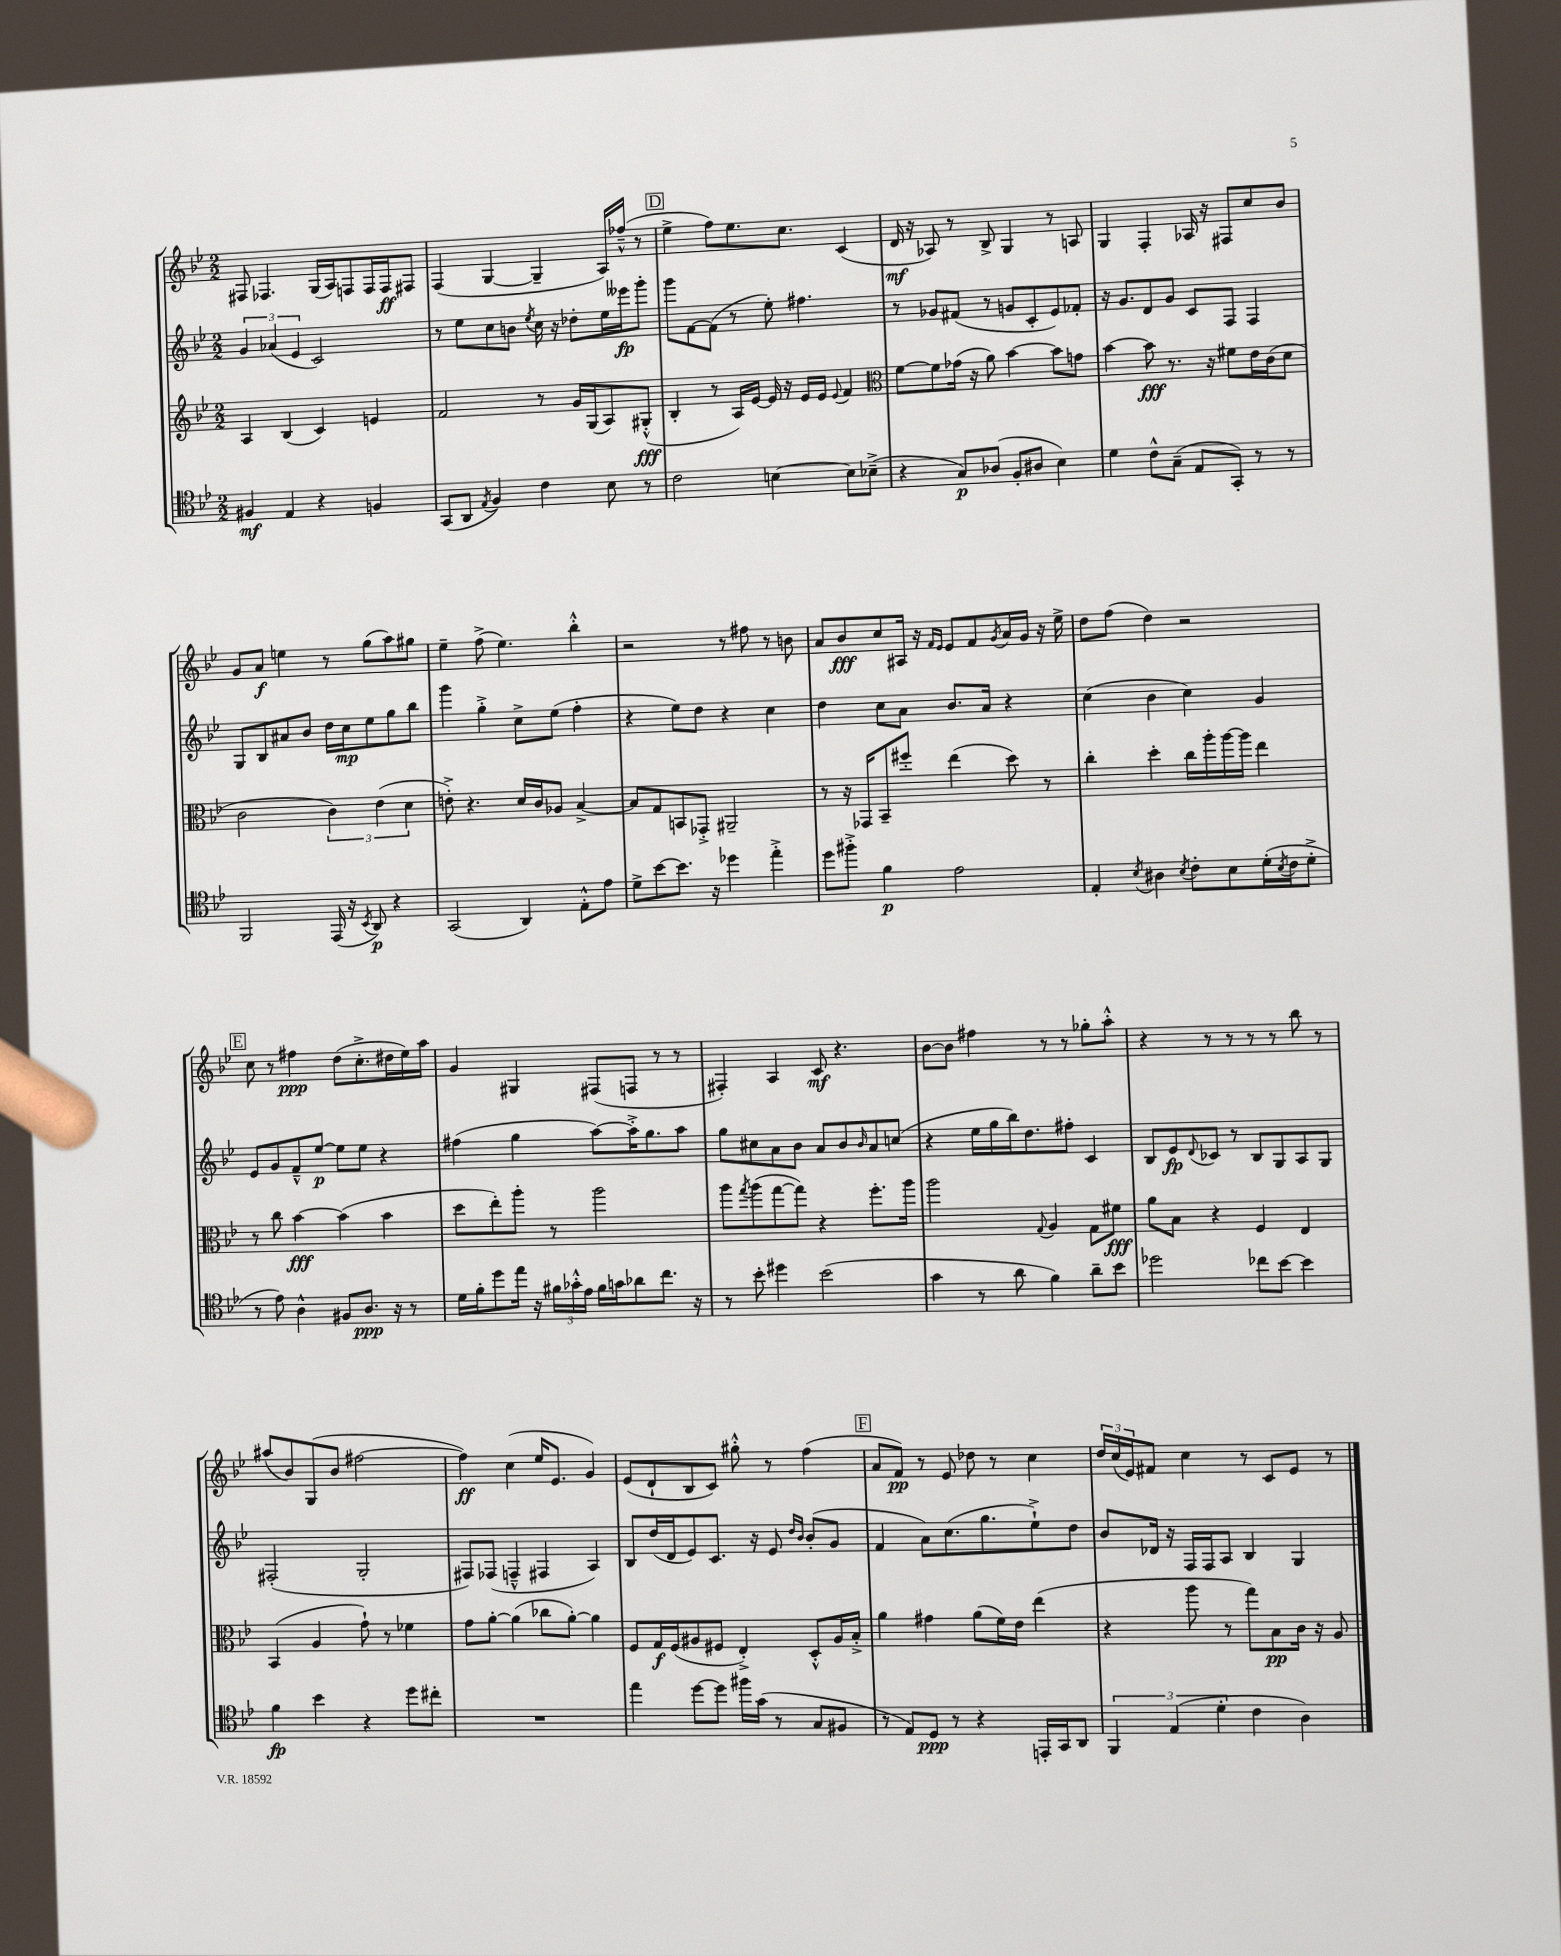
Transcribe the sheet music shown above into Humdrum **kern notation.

**kern	**kern	**kern	**kern
*staff4	*staff3	*staff2	*staff1
*clefC4	*clefG2	*clefG2	*clefG2
*k[b-e-]	*k[b-e-]	*k[b-e-]	*k[b-e-]
*M2/2	*M2/2	*M2/2	*M2/2
4F#	4A	6g	8F#
.	.	.	4.F-
.	.	(6a-	.
4E-	(4B-	.	.
.	.	6e-	.
4r	4c)	2c)	(16G
.	.	.	16A)
.	.	.	8F
4F	4e	.	16F
.	.	.	16F
.	.	.	8F#
=	=	=	=
(8GG	2f	8r	(4F
8AA	.	8ee-	.
8qE-	.	.	.
4F)	.	8cc	[4G
.	.	8b	.
.	.	8qee-	.
4c	8r	16cc	4G~]
.	.	16r	.
.	16g	8dd-'	.
.	(16G	.	.
8B-	8A)	16ee-	16A)
.	.	16eee--	(16ff-~^^
8r	(8G#'^^	8ggg'	8r
=	=	=	=
2c	4B-'	8ggg	4ee-^
.	.	[8f	.
.	8r	(8f]	8ff)
.	16A)	8r	8.ee-
.	[16e-	.	.
[4B	16e-]	8ee-')	.
.	16r	.	8.cc
.	16e-	4.ff#	.
.	16e-	.	.
.	8qqe-	.	.
8B]	4f	.	(4c
(8B-~^	.	.	.
=	=	=	=
*	*clefC3	*	*
4r	[8f	8r	16d
.	.	.	16r
.	8f]	8g-	8A-)
8G)	(16g-	(8f#	8r
.	16r	.	.
(8A-	8a)	8r	8B-^
8F'	[4b-	8g	4G
8A#	.	8c'	.
4B-)	8b-]	8e-)	8r
.	8g	8f-'	8A
=	=	=	=
4d	[4b-	16r	4G
.	.	8.g	.
8c^^	8b-]	8d	4F'
(8G~	8.r	8g	.
8E-	.	8c	16A-
.	16r	.	16r
8GG')	8f#	8F	8F#
8r	16e-	4F	8cc
.	(16c	.	.
8r	8d	.	8b-
=	=	=	=
2FF	2c	8G	8g
.	.	8B-	8a
.	.	8a#	4ee
.	.	8b-	.
(16EE-	6c)	16dd	8r
16r	.	16cc	.
8qBB-	.	.	.
8AA)	.	8ee-	(8gg
.	(6e-	.	.
4r	.	8gg	8aa)
.	6d	.	.
.	.	8bb-	8gg#
=	=	=	=
(2GG	8e'^)	4ggg	4ee-~
.	4.r	.	.
.	.	4gg'^	(8ff^
.	.	.	4.ee-)
4AA)	16d	8cc^	.
.	16c	.	.
.	8A-	(8ee-	.
8E-'^^	[4B-^	4ff'	4bb-'^^
8e-	.	.	.
=	=	=	=
8d^	8B-]	4r	2r
[8b-	8G	.	.
8.b-]	8BB	8ee-)	.
.	8GG-'^	8dd	.
16r	.	.	.
4dd-	2AA#~	4r	8r
.	.	.	8ff#
4ee-'^	.	4cc	8r
.	.	.	8b
=	=	=	=
8dd	8r	4dd	8a
8ff#'^	16r	.	8b-
.	16GG-	.	.
4f	8BB-~	8cc	8cc
.	8ff#'	8a	16A#
.	.	.	16r
.	.	.	16qqf
.	.	.	16qqe-
2e-	(4ee-	8.b-	8e-
.	.	.	8f
.	.	16a	.
.	.	.	8qg
.	8dd)	4r	16a
.	.	.	16g
.	8r	.	16r
.	.	.	16ee-^
=	=	=	=
4E-'	4cc'	(4cc	8dd
.	.	.	(8ff
8qB-	.	.	.
4A#	4dd'	4b-	4dd)
8qB-	.	.	.
8c'	16cc	4cc)	2r
.	16aa'	.	.
8B-	[16aa	.	.
.	16aa]	.	.
(16d'	4ee-	4g	.
8qB-	.	.	.
16c	.	.	.
8d'^	.	.	.
=	=	=	=
8r	8r	8e-	8cc
8e-)	8cc	8g	8r
4A^^	[4b-	8f~^^	4ff#
.	.	[8ee-	.
8F#	(4b-]	8ee-]	(8dd
8.A	.	8ee-	8.cc'^
.	4b-	4r	.
16r	.	.	16dd#
8r	.	.	16ee-)
.	.	.	16aa
=	=	=	=
16d	8dd	(4ff#	4g
16f'	.	.	.
8dd	8ee-')	.	.
16ee-	8aa'	4gg	4G#
16r	.	.	.
24f#	8r	.	.
24g-'^^	.	.	.
24e-	.	.	.
16f#	2aa	[8aa)	(8F#
16g	.	.	.
8a-	.	16aa'^]	8F
.	.	8.gg	.
8.cc	.	.	8r
.	.	8aa	8r
16r	.	.	.
=	=	=	=
8r	8aa	8gg	4F#')
.	8qgg	.	.
8b-'	(8aa	8cc#	.
4dd#	[8gg	8a	4A
.	8gg])	8b-	.
(2b-	4r	8a	8c
.	.	8b-	4.r
.	.	16qqb-	.
.	8.ff'	8a	.
.	.	(8cc	.
.	16aa	.	.
=	=	=	=
4g	2aa	4r	[8b-
.	.	.	8b-]
8r	.	16ee-	4ff#
.	.	16gg	.
8a	.	16bb-)	.
.	.	8.dd	.
.	8qqG	.	.
4f)	4A	.	8r
.	.	8ff#'	8r
8a~	8G	4c	8gg-'
8b-	8f#	.	8aa'^^
=	=	=	=
2dd-	8a	8B-	4r
.	8B-	8e-	.
.	.	8qqd	.
.	4r	8c-	8r
.	.	8r	8r
8cc-	4F	8B-	8r
[8b-	.	8G	8r
4b-]	4E-	8A	8bb-
.	.	8G	8r
=	=	=	=
4f	(4BB-	(2F#'	(8aa#
.	.	.	8b-)
4b-	4A	.	(8G
.	.	.	8b-
4r	8g`)	2G'	[2ff#
.	8r	.	.
8dd	4f-	.	.
8cc#'	.	.	.
=	=	=	=
1r	8g	8F#)	4ff#])
.	[8a'	(8F-	.
.	(4a]	4F~^^	(4cc
.	8cc-	4F#	16ee-
.	.	.	8.e-
.	[8a')	.	.
.	4a]	4A)	4g)
=	=	=	=
4ee-	8F	8B-	(8e-
.	16G	(16dd	8d`
.	(16F	16d	.
[8dd	8A#	8e-)	8B-
8dd]	8F#	8.c	8c)
16ff#	4E-'^)	.	8gg#'^^
(16g	.	16r	.
8r	.	8e-	8r
.	.	16qqdd	.
.	.	16qqb-	.
8G	8D'^^	(8b-'	(4ff
8F#	16A#	8g	.
.	16B-'^	.	.
=	=	=	=
8r	4a	4f	8a
8E-)	.	.	8f)
8D	4g#	8a)	8r
8r	.	(8.cc	8e-
4r	(8a	.	8dd-
.	.	8.gg	.
.	16f)	.	8r
.	16e-	.	.
16EE'	(4ee-	8ee-`^)	4cc
16GG	.	.	.
8AA	.	8dd	.
=	=	=	=
6FF	4r	8b-	24dd
.	.	.	(24cc
.	.	.	24e-)
.	.	16d-	8f#
(6E-	.	.	.
.	.	16r	.
.	8aa	16F	4cc
.	.	16F	.
6d'	.	.	.
.	8r	8A	.
4c	8gg)	4B-	8r
.	8B-	.	8c
4A)	16c	4G	8e-
.	16r	.	.
.	8A	.	8r
==	==	==	==
*-	*-	*-	*-
